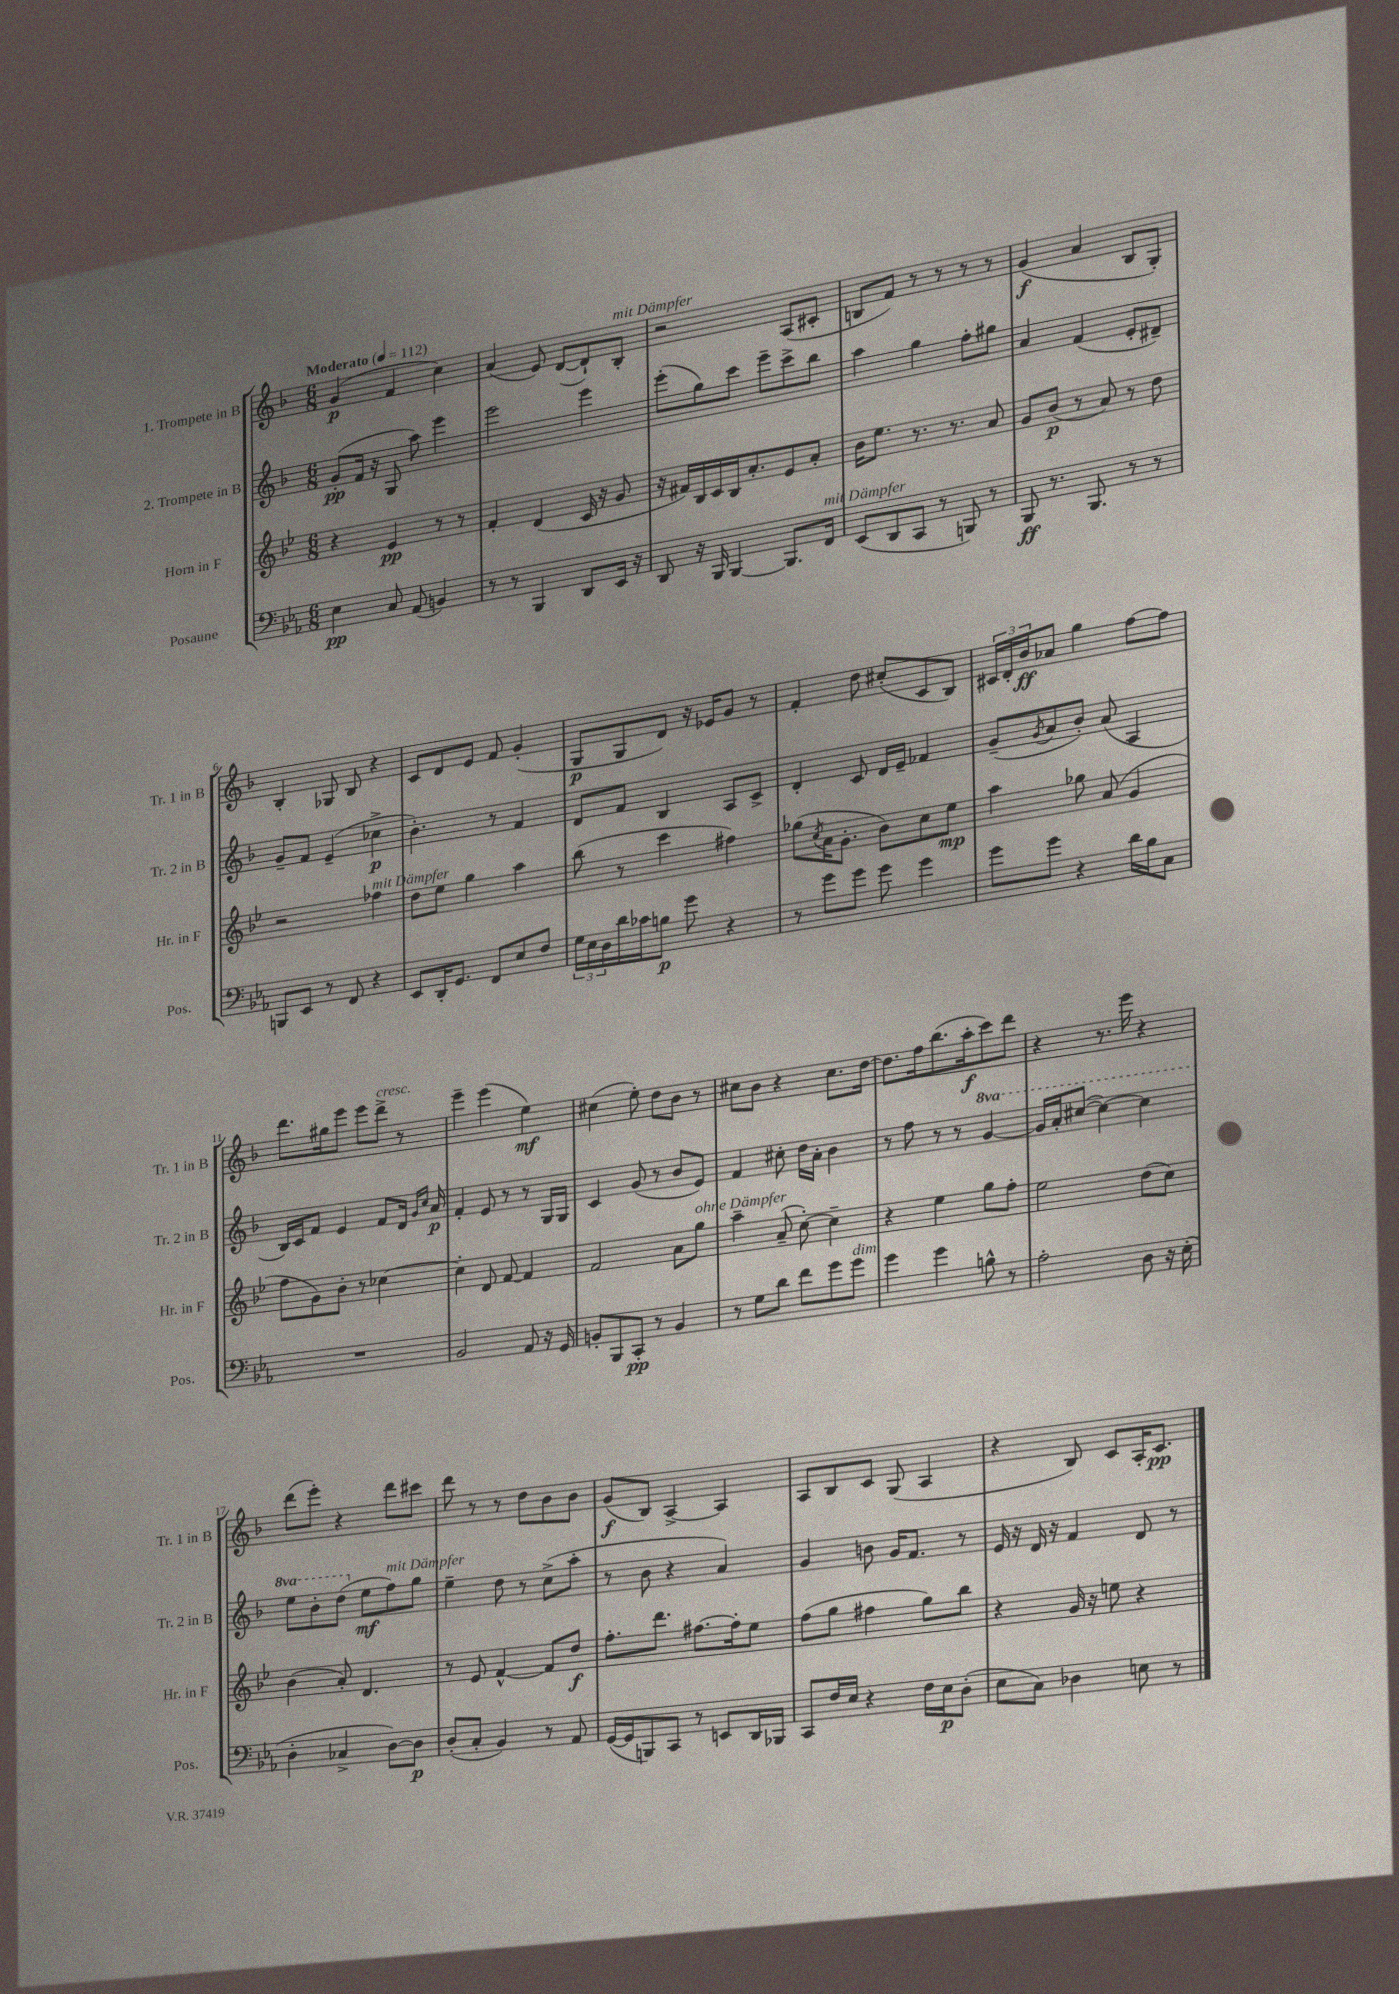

**kern	**kern	**kern	**kern
*staff4	*staff3	*staff2	*staff1
*clefF4	*clefG2	*clefG2	*clefG2
*k[b-e-a-]	*k[b-e-]	*k[b-]	*k[b-]
*M6/8	*M6/8	*M6/8	*M6/8
*MM112	*MM112	*MM112	*MM112
4E-	4r	(8g'	(4g
.	.	16f	.
.	.	16r	.
8C	4e-	8G	4f
(8AA-	.	8aa)	.
4BB)	8r	4eee	4cc)
.	8r	.	.
=	=	=	=
8r	4f'	2eee	(4a
8r	.	.	.
4BBB-	(4d	.	8e)
.	.	.	([8d
8DD	16c	4eee	8d`])
.	16r	.	.
16EE-	8g	.	8B-'
16r	.	.	.
=	=	=	=
8DD	16r	(8eee'	2r
.	16f#)	.	.
16r	16B-	8gg)	.
16BBB-	16c	.	.
[4BBB-	16B-	8ccc	.
.	8.a'	.	.
.	.	8eee~	.
8.BBB-]	8e-	8ccc^	(8A
.	8a'	8bb-	8c#'
16FF	.	.	.
=	=	=	=
(8EE-	16b-	4aa	8B
.	8.ee-	.	.
8DD	.	.	8f)
8CC	8.r	4gg	8r
8r	.	.	8r
.	8.r	.	.
8BBB)	.	8ff'	8r
8r	8a	8gg#	8r
=	=	=	=
8BBB-	8g	4a	(4g
8.r	(8b-	.	.
.	8r	(4f	4a
8.BBB-	.	.	.
.	8a)	.	.
8r	8r	8e'	8B-
8r	8dd	8d#~)	8G')
=	=	=	=
8BBB	2r	8g~	4B-'
8EE-	.	8f	.
8r	.	(4e~	8G-
8FF	.	.	8B-
4r	4ff-	4cc-^	4r
=	=	=	=
8EE-	8dd	4.b-')	8c
16DD'	8ee-	.	8d
8.GG	.	.	.
.	4gg	.	8e
8FF	.	8r	8f
8E-	4aa	4f	(4g'
8F	.	.	.
=	=	=	=
24G	(8bb-	8d	8G
24E-	.	.	.
24D	.	.	.
16d	8r	8f	8G
16c-	.	.	.
8B	4ccc	4B-	8d)
8g	.	.	16r
.	.	.	16e-
4r	4ff#)	8A	8g
.	.	8c^	8r
=	=	=	=
8r	(8gg-	4d'	4f'
.	8qcc	.	.
8g	16a	.	.
.	8.g'	.	.
8g	.	8c	8dd
8g	8b-)	16d	(8cc#'
.	.	16e~	.
4g	8cc	4f-	8c
.	8ee-	.	8B-)
=	=	=	=
8g	4aa	(8g~	24c#
.	.	.	24d'
.	.	.	24b-
.	.	8qg	.
8g	.	8a	8a-
4r	8gg-	8b-')	4gg
.	(8a	(8a	.
16d	4g	4A	[8ff
16B-	.	.	.
8C	.	.	8ff]
=	=	=	=
2.r	8ff	16B-)	8.ddd
.	.	16c	.
.	8g)	8f	.
.	.	.	16gg#
.	8b-'	4e	8eee
.	8r	.	8eee
.	[4cc-	8f	8ddd^
.	.	16d	8r
.	.	16qqg	.
.	.	16qqcc	.
.	.	16a	.
=	=	=	=
2BB-	4cc-']	4f'	4eee~
.	8d	8e	(4eee
.	[8f	8r	.
8AA-	4f]	8r	4ee)
16r	.	16G	.
16GG	.	16G	.
=	=	=	=
8BB'	2f	4c	(4cc#
8BBB-	.	.	.
8CC'	.	(8g	8ee')
8r	.	8r	8dd
4BB	8a	8b-	8b-
.	8gg	8e)	8r
=	=	=	=
8r	4aa~	4f	8cc#
8G	.	.	8b-
8d	(8a~	8cc#'	4r
8f	[8cc')	16dd	.
.	.	16a'	.
8g	4cc~]	4b-	8.cc#
8g	.	.	.
.	.	.	[16dd
=	=	=	=
4g	4r	8r	8.dd]
.	.	8ff	.
.	.	.	16ff
4g	4ee-	8r	(8.bb-
.	.	8r	.
.	.	.	16aa'
8B^^	8gg	[4gg	8ccc)
8r	8ff'	.	8ddd
=	=	=	=
2A-'	2ee-	16gg]	4r
.	.	16aa'	.
.	.	([8ccc#	.
.	.	4ccc#_)	8.r
.	.	.	16eee
8D	(8dd	4ccc#]	4r
16r	8cc)	.	.
(16E-'	.	.	.
=	=	=	=
4D'	(4b-	8eee	(8ddd
.	.	8bb-'	8eee')
4C-^	8a')	(8ddd	4r
.	4.d	8ee	.
[8D)	.	8ff)	8ddd
8D]	.	8gg	8ccc#
=	=	=	=
(8D'	8r	4ee~	8ddd
8C'	8e-	.	8r
4BB-)	[4f^^	8dd	8r
.	.	8r	8dd
8r	8f]	(8cc^	8b-
8AA-	8dd	8aa'	8b-
=	=	=	=
([16GG	8.ff'	8r	(8g
16GG]	.	.	.
8BBB)	.	8b-	8B-)
.	8.ddd	.	.
8CC	.	4r	[4A^
8r	[8.ff#	.	.
8EE	.	4a)	4A]
.	16ff#']	.	.
16DD	8ee-	.	.
16BBB-	.	.	.
=	=	=	=
8CC	(8ff	4g	8A
16F	8gg	.	8B-
16E-	.	.	.
4r	4ff#	8b	8c
.	.	16g	(8G
.	.	8.f	.
16F	8gg)	.	4A
16E-	.	.	.
(8D'	8bb-	8r	.
=	=	=	=
8E-	4r	16e	4r
.	.	16r	.
8C)	.	16d	.
.	.	16r	.
4D-	16g	4f	8B-)
.	16r	.	.
.	8ee	.	8c
8E	4r	8d	16A'
.	.	.	8.c
8r	.	8r	.
==	==	==	==
*-	*-	*-	*-
